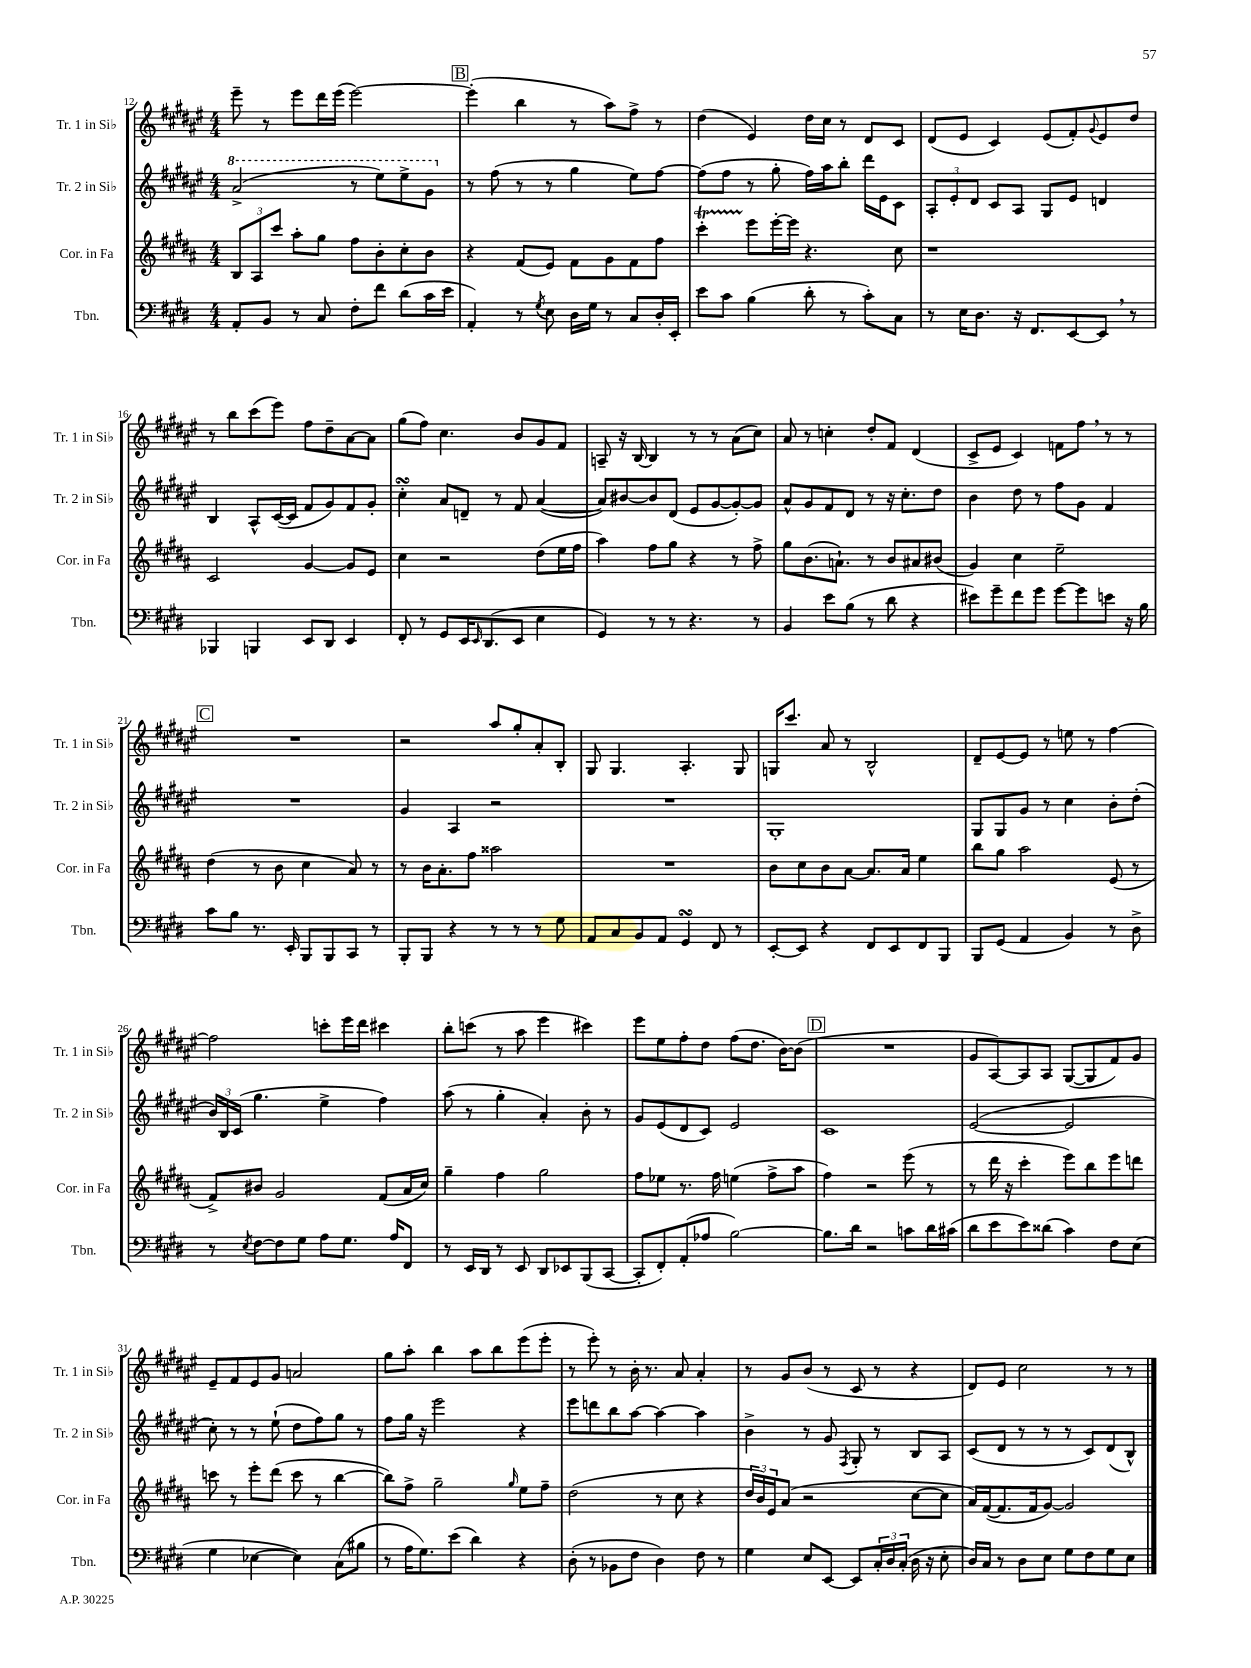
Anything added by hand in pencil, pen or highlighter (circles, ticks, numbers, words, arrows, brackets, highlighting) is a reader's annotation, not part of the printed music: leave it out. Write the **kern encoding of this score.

**kern	**kern	**kern	**kern
*staff4	*staff3	*staff2	*staff1
*clefF4	*clefG2	*clefG2	*clefG2
*k[f#c#g#d#]	*k[f#c#g#d#a#]	*k[f#c#g#d#a#e#]	*k[f#c#g#d#a#e#]
*M4/4	*M4/4	*M4/4	*M4/4
8AA'	12B	(2aa#^	8eee#~
.	12A#	.	.
8BB	.	.	8r
.	12ccc#	.	.
8r	8aa#'	.	8eee#
8C#	8gg#	.	16ddd#
.	.	.	(16eee#
8F#'	8ff#	8r	[2eee#)
8f#	8b'	8eee#)	.
(8d#	8cc#'	8eee#^	.
16c#	8b	8gg#	.
16e	.	.	.
=	=	=	=
4AA')	4r	8r	(4eee#']
.	.	(8ff#	.
8r	(8f#	8r	4bb
8qG#	.	.	.
8E	8e)	8r	.
16D#	8f#	4gg#	8r
16G#	.	.	.
8r	8g#	.	8aa#)
8C#	8f#	8ee#)	8ff#^
16D#'	8ff#	[8ff#	8r
16EE'	.	.	.
=	=	=	=
8e	4ccc#'	(8ff#]	(4dd#
8c#	.	8ff#	.
(4B	8eee	8r	4e#)
.	[16eee'	8gg#'	.
.	16eee]	.	.
8d#'	4.r	16ff#)	16dd#
.	.	16aa#	16cc#
8r	.	8bb'	8r
8c#')	.	16ddd#	8d#
.	.	16e#	.
8C#	8cc#	8c#	8c#
=	=	=	=
8r	1r	12A#'	(8d#
.	.	12e#'	.
16E	.	.	8e#
.	.	12d#	.
8.D#	.	.	.
.	.	8c#	4c#)
16r	.	8A#	.
8.FF#	.	.	.
.	.	8G#	(8e#
[8EE	.	8e#	8f#')
.	.	.	8qqg#
8EE]	.	4d	8e#
8r	.	.	8dd#
=	=	=	=
4BBB-	2c#	4B	8r
.	.	.	8bb
4BBB	.	8A#^^	(8ccc#
.	.	([16c#	8eee#)
.	.	16c#]	.
8EE	[4g#	8f#	8ff#
8DD#	.	8g#)	8dd#~
4EE	8g#]	8f#	[8a#
.	8e	8g#'	8a#]
=	=	=	=
8FF#'	4cc#	4cc#'	(8gg#
8r	.	.	8ff#)
8GG#	2r	8a#	4.cc#
16EE	.	8d~	.
16qqEE	.	.	.
(8.DD#	.	.	.
.	.	8r	.
8EE	.	8f#	8b
4E	(8dd#	([4a#	8g#
.	16ee	.	8f#
.	16ff#	.	.
=	=	=	=
4GG#)	4aa#)	8a#])	8A~
.	.	[8b#	16r
.	.	.	[16B
8r	8ff#	8b#]	4B]
8r	8gg#	(8d#	.
4.r	4r	8e#	8r
.	.	[8g#	8r
.	8r	8g#'_)	(8a#
8r	8ff#^	8g#]	8cc#)
=	=	=	=
4BB	8gg#	8a#^^	8a#
.	(8.b	8g#	8r
8e	.	8f#	4cc'
.	8.a`)	.	.
(8B	.	8d#	.
8r	8r	8r	8dd#'
8d#	8b	16r	8f#
.	.	8.cc#'	.
4r	8a#	.	(4d#
.	(8b#	8dd#	.
=	=	=	=
8e#)	4g#)	4b	8c#^
8g#~	.	.	8e#
8f#	4cc#	8dd#	4c#)
8g#	.	8r	.
[8g#	2ee~	8ff#	8f
8g#]	.	8g#	8ff#
8e	.	4f#	8r
16r	.	.	8r
16B	.	.	.
=	=	=	=
8c#	(4dd#	1r	1r
8B	.	.	.
8.r	8r	.	.
.	8b	.	.
16EE'	.	.	.
8BBB	4cc#	.	.
8BBB	.	.	.
8CC#	8a#)	.	.
8r	8r	.	.
=	=	=	=
8BBB'	8r	4g#	2r
8BBB	16b	.	.
.	8.a#'	.	.
4r	.	4A#	.
.	8ff#	.	.
8r	2aa##	2r	8aa#
8r	.	.	8gg#'
8r	.	.	8a#'
8G#	.	.	8B'
=	=	=	=
8AA	1r	1r	8G#
8C#	.	.	4.G#
8BB	.	.	.
8AA	.	.	.
4GG#	.	.	4.A#'
8FF#	.	.	.
8r	.	.	8G#
=	=	=	=
[8EE'	8b	1G#'	16G
.	.	.	8.ccc#
8EE]	8cc#	.	.
4r	8b	.	8a#
.	[8a#	.	8r
8FF#	8.a#]	.	2B^^
8EE	.	.	.
.	16a#	.	.
8FF#	4ee	.	.
8BBB	.	.	.
=	=	=	=
8BBB	8bb	8G#	8d#~
(8GG#	8gg#	8G#	[8e#
4AA	2aa#	8g#	8e#]
.	.	8r	8r
4BB)	.	4cc#	8ee
.	.	.	8r
8r	(8e	8b'	[4ff#
8D#^	8r	(8dd#'	.
=	=	=	=
8r	8f#^)	24b)	2ff#]
.	.	24B	.
.	.	(24c#	.
8qE	.	.	.
[8F#	8b#	4.gg#	.
8F#]	2g#	.	.
8G#	.	.	.
8A	.	4ee#^	8ccc'
8.G#	.	.	16eee#
.	.	.	16ddd#
.	(8f#	4ff#)	4ccc#
16A	.	.	.
8FF#	16a#	.	.
.	16cc#)	.	.
=	=	=	=
8r	4gg#~	(8aa#	8bb'
16EE	.	8r	(8ccc
16DD#	.	.	.
8r	4ff#	4gg#'	8r
8EE	.	.	8aa#
8DD#	2gg#	4a#')	4eee#
8EE-	.	.	.
(8BBB	.	8b'	4ccc#)
[8CC#	.	8r	.
=	=	=	=
8CC#']	8ff#	8g#	8eee#
8FF#')	8ee-	(8e#	8ee#
(8AA'	8.r	8d#	8ff#'
8A-	.	8c#)	8dd#
.	16ff#	.	.
[2B)	(4ee	2e#	(8ff#
.	.	.	8.dd#
.	8ff#^	.	.
.	.	.	[16b)
.	8aa#	.	(8b]
=	=	=	=
8.B]	4ff#)	1c#	1r
16d#	.	.	.
2r	2r	.	.
8c	(8eee	.	.
16d#	8r	.	.
(16c#	.	.	.
=	=	=	=
8d#	8r	([2e#	8g#
8e	16ddd#	.	[8A#)
.	16r	.	.
8e)	4ccc#'	.	8A#]
(8d##	.	.	8A#
4c#)	8eee)	2e#]	([8G#
.	8bb	.	8G#]
8F#	8eee	.	8f#)
(8E	8ddd	.	8g#
=	=	=	=
4G#	8ccc	8cc#')	8e#~
.	8r	8r	8f#
[4E-	8eee'	8r	8e#
.	(8ddd#	(8ee#`	8g#
4E-])	8ccc	8dd#	2a
.	8r	8ff#)	.
(8C#	[4bb	8gg#	.
8B#	.	8r	.
=	=	=	=
8r	8bb])	8ff#	8gg#
16A	8ff#^	16gg#	8aa#'
8.G#)	.	16r	.
.	2gg#~	2eee#	4bb
(8e	.	.	.
4d#)	.	.	8aa#
.	.	.	8bb
.	16qqgg#	.	.
4r	8ee	4r	(8eee#
.	8ff#~	.	8eee#'
=	=	=	=
(8D#'	(2dd#	8eee#	8r
8r	.	8ddd	8eee#')
8BB-	.	8bb	8r
8F#	.	[8aa#	16b'
.	.	.	8.r
4D#)	8r	4aa#_	.
.	8cc#	.	8a#
8F#	4r	4aa#]	4a#'
8r	.	.	.
=	=	=	=
4G#	24dd#	4b^	8r
.	24b)	.	.
.	24e	.	.
.	(8a#	.	8g#
8E	2r	8r	(8b
[8EE	.	8g#	8r
.	.	8qF#	.
8EE]	.	8G#'	8c#
24C#'	.	8r	8r
24D#	.	.	.
(24C#'	.	.	.
16D#	[8cc#	8B	4r
16r	.	.	.
8E'	8cc#]	8A#	.
=	=	=	=
16D#)	16a#)	(8c#	8d#)
16C#	([16f#	.	.
8r	8.f#]	8d#	8e#
8D#	.	8r	2cc#
.	16f#	.	.
8E	[8g#)	8r	.
8G#	2g#]	8r	.
8F#	.	8c#)	.
8G#	.	(8d#	8r
8E	.	8B^^)	8r
==	==	==	==
*-	*-	*-	*-
